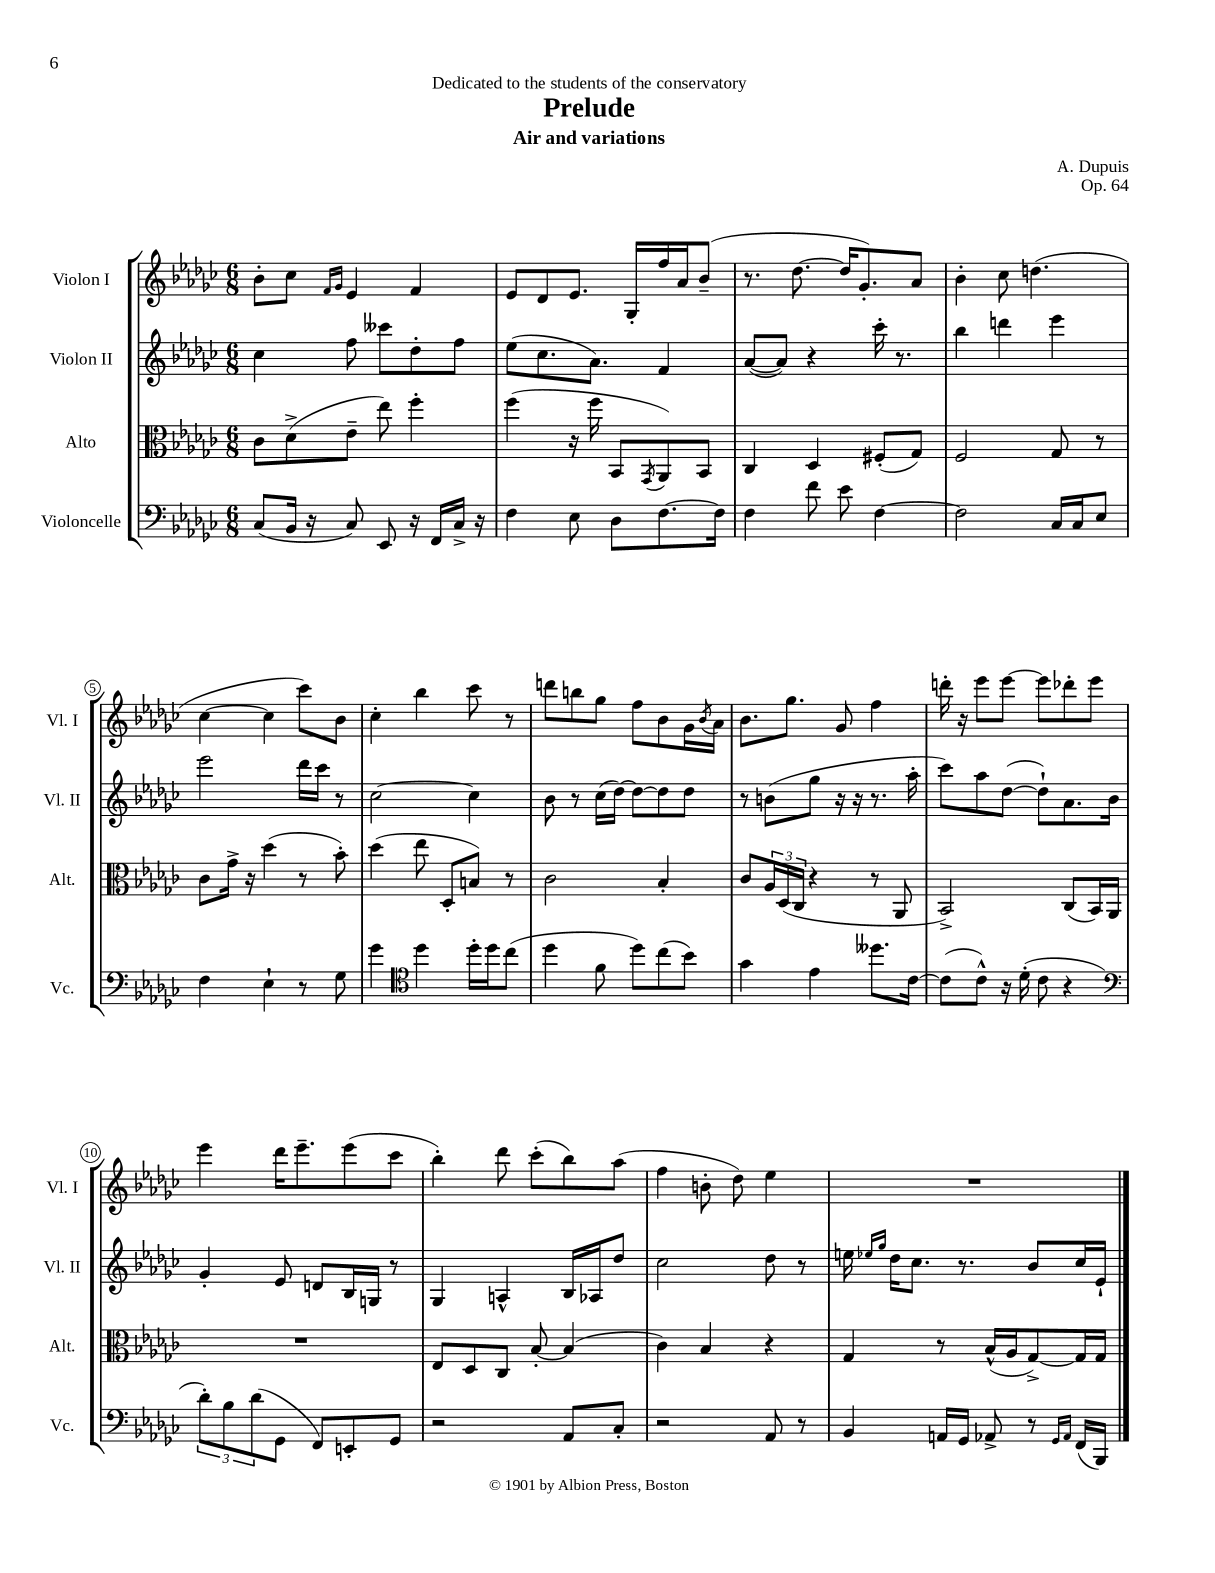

**kern	**kern	**kern	**kern
*part4	*part3	*part2	*part1
*staff4	*staff3	*staff2	*staff1
*I"Violoncelle	*I"Alto	*I"Violon II	*I"Violon I
*I'Vc.	*I'Alt.	*I'Vl. II	*I'Vl. I
*clefF4	*clefC3	*clefG2	*clefG2
*k[b-e-a-d-g-c-]	*k[b-e-a-d-g-c-]	*k[b-e-a-d-g-c-]	*k[b-e-a-d-g-c-]
*M6/8	*M6/8	*M6/8	*M6/8
=1	=1	=1	=1
(8C-/L	8c-\L	4cc-\	8b-'\L
16BB-/Jk	(8d-^\	.	8cc-\J
16r	.	.	.
.	.	.	16qqf/LL
.	.	.	16qqg-/JJ
8C-/)	8e-~\J	8ff\	4e-/
8EE-/	8ee-\)	8ccc--X\L	.
16r	4ff'\	8dd-'\	4f/
16FF/LL	.	.	.
16C-^/JJ	.	8ff\J	.
16r	.	.	.
=2	=2	=2	=2
4F\	(4ff\	(8ee-\L	8e-/L
.	.	8.cc-\	8d-/
8E-\	16r	.	8.e-/J
.	16ff\	8.a-\J)	.
8D-\L	8BB-/L	.	.
.	.	.	16G-'/LL
.	8qGG-/	.	.
[8.F\	8AA-/)	4f/	16ff/
.	.	.	16a-/J
.	8BB-/J	.	(8b-~/J
16F\Jk]	.	.	.
=3	=3	=3	=3
4F\	4C-/	([8a-/L	8.r
.	.	8a-/J])	.
.	.	.	[8.dd-\
8f\	4D-/	4r	.
8e-\	.	.	16dd-/KL]
.	.	.	8.g-'/)
[4F\	(8F#X'/L	16ccc-'\	.
.	.	8.r	.
.	8G-/J)	.	8a-/J
=4	=4	=4	=4
2F\]	2F/	4bb-\	4b-'\
.	.	4dddn\	8cc-\
.	.	.	(4.ddn\
16C-/LL	8G-/	4eee-\	.
16C-/J	.	.	.
8E-/J	8r	.	.
!!LO:LB:g=z
=5	=5	=5	=5
4F\	8c-\L	2eee-\	[4cc-\
.	16g-^\Jk	.	.
.	16r	.	.
4E-`\	(4dd-\	.	4cc-\]
8r	8r	16ddd-\LL	8ccc-\L)
.	.	16ccc-\JJ	.
8G-\	8b-'\)	8r	8b-\J
=6	=6	=6	=6
4g-\	(4dd-\	[2cc-\	4cc-'\
*clefC4	*	*	*
4dd-\	8ee-\	.	4bb-\
.	8D-'/L	.	.
16dd-'\LL	8Bn/J)	4cc-\]	8ccc-\
16dd-\J	.	.	.
(8cc-\J	8r	.	8r
=7	=7	=7	=7
4dd-\	2c-\	8b-\	8dddn\L
.	.	8r	8bbn\
8f\	.	(16cc-\LL	8gg-\J
.	.	[16dd-\JJ)	.
8dd-\L)	.	8dd-\L_	8ff\L
(8cc-\	4B-'/	8dd-\]	8b-\
8b-\J)	.	8dd-\J	16g-\L
.	.	.	8qb-/
.	.	.	16a-\JJ
=8	=8	=8	=8
4g-\	8c-/L	8r	8.b-\L
.	24A-/L	(8bn\L	.
.	(24D-/	.	.
.	.	.	8.gg-\J
.	24C-/JJ	.	.
4e-\	4r	8gg-\J	.
.	.	16r	8g-/
.	.	16r	.
8.dd--X\L	8r	8.r	4ff\
.	8AA-/	.	.
[16c-\Jk	.	16aa-'\	.
=9	=9	=9	=9
(8c-\L]	2BB-^/)	8ccc-\L)	16dddn'\
.	.	.	16r
8c-^^\J)	.	8aa-\	8eee-\L
16r	.	([8dd-\J	[8eee-\J
(16d-'\	.	.	.
8c-\	.	8dd-`\L])	8eee-\L]
4r	(8C-/L	8.a-\	8ddd-X'\
.	16BB-/L)	.	8eee-\J
.	16AA-/JJ	16b-\Jk	.
!!LO:LB:g=z
=10	=10	=10	=10
*clefF4	*	*	*
12d-'\L)	2.r	4g-'/	4eee-\
12B-\	.	.	.
(12d-\	.	.	.
8GG-\J	.	8e-/	16ddd-\KL
.	.	.	8.eee-~\
8FF/L)	.	8dn/L	.
8EEn'/	.	16B-/L	(8eee-\
.	.	16Gn/JJ	.
8GG-/J	.	8r	8ccc-\J
=11	=11	=11	=11
2r	8E-/L	4G-/	4bb-'\)
.	8D-/	.	.
.	8C-/J	4An^^/	8ddd-\
.	[8B-'/	.	(8ccc-'\L
8AA-/L	(4B-/]	16B-/LL	8bb-\)
.	.	16A-X/J	.
8C-'/J	.	8dd-/J	(8aa-\J
=12	=12	=12	=12
2r	4c-\)	2cc-\	4ff\
.	4B-/	.	8bn'\
.	.	.	8dd-\)
8AA-/	4r	8dd-\	4ee-\
8r	.	8r	.
=13	=13	=13	=13
4BB-/	4G-/	16een\	2.r
.	.	16qqee-X/LL	.
.	.	16qqgg-/JJ	.
.	.	16dd-\KL	.
.	.	8.cc-\J	.
16AAn/LL	8r	.	.
16GG-/JJ	.	8.r	.
8AA-X^/	(16B-^^/LL	.	.
.	16A-/J	.	.
8r	[8G-^/)	8b-/L	.
16qqGG-/LL	.	.	.
16qqAA-/JJ	.	.	.
(16FF/LL	16G-/L]	16cc-/L	.
16BBB-/JJ)	16G-/JJ	16e-`/JJ	.
==	==	==	==
*-	*-	*-	*-
